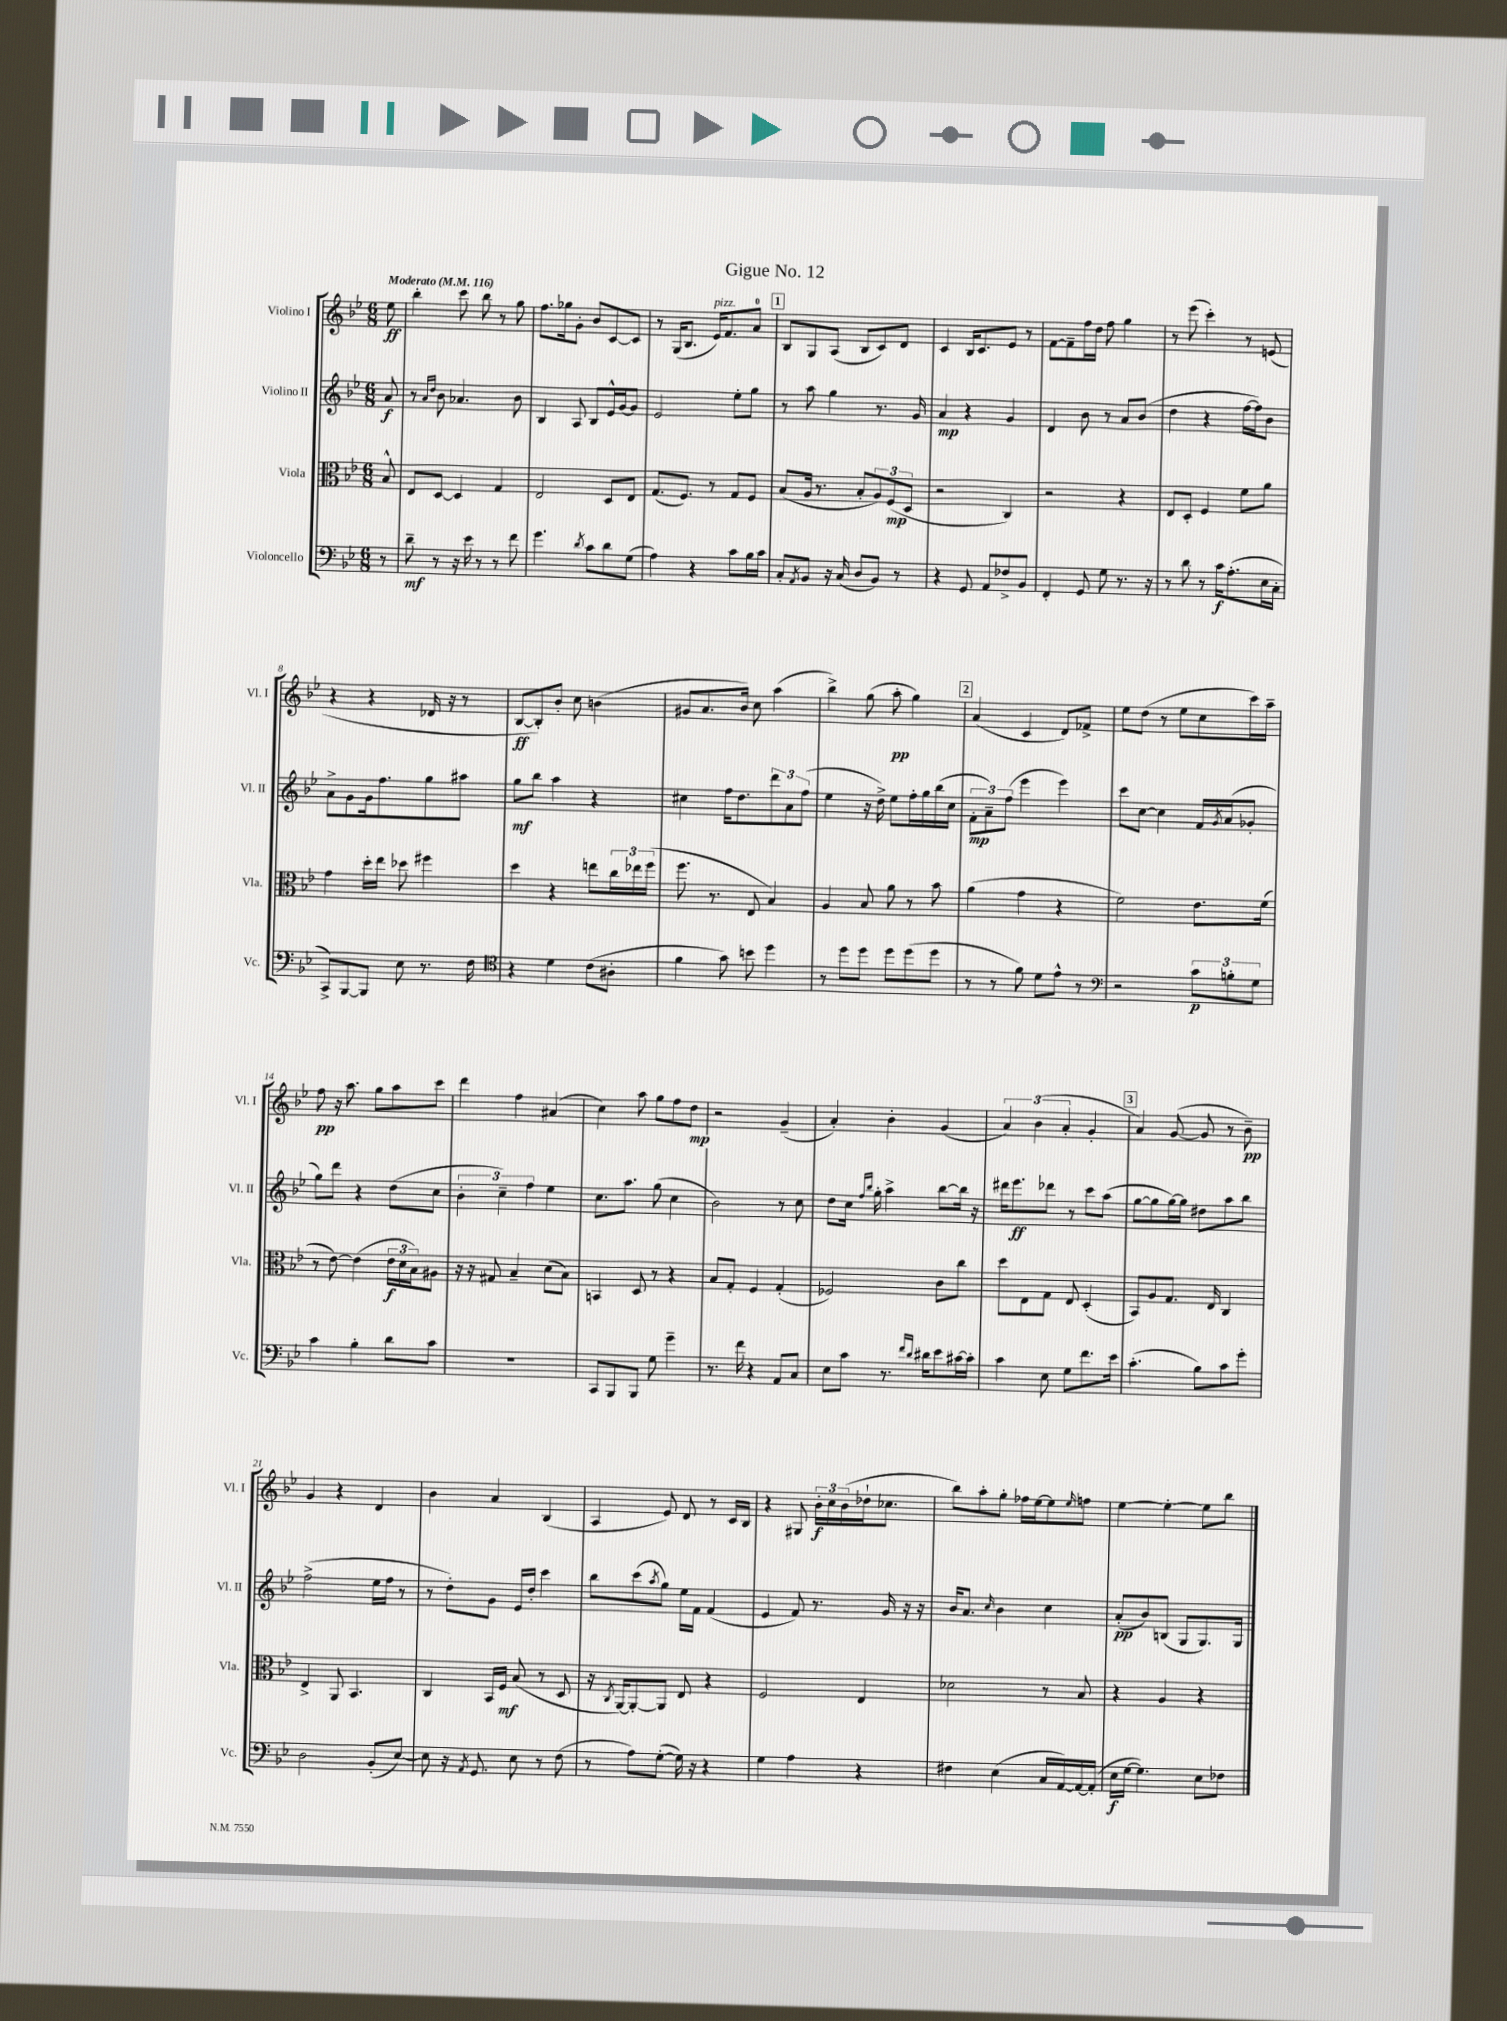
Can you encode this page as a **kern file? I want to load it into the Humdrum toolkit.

**kern	**dynam	**kern	**dynam	**kern	**dynam	**kern	**dynam
*part4	*part4	*part3	*part3	*part2	*part2	*part1	*part1
*staff4	*staff4	*staff3	*staff3	*staff2	*staff2	*staff1	*staff1
*I"Violoncello	*	*I"Viola	*	*I"Violino II	*	*I"Violino I	*
*I'Vc.	*	*I'Vla.	*	*I'Vl. II	*	*I'Vl. I	*
*clefF4	*	*clefC3	*	*clefG2	*	*clefG2	*
*k[b-e-]	*	*k[b-e-]	*	*k[b-e-]	*	*k[b-e-]	*
*M6/8	*	*M6/8	*	*M6/8	*	*M6/8	*
*MM116	*	*MM116	*	*MM116	*	*MM116	*
=	=	=	=	=	=	=	=
!	!	!	!	!	!	!LO:TX:a:B:t=Moderato	!
8r	.	8B-^^/	.	8a/	f	8ee-\	ff
=1	=1	=1	=1	=1	=1	=1	=1
8d~\	mf	8E-/L	.	8r	.	4bb-'\	.
.	.	.	.	16qqa/LL	.	.	.
.	.	.	.	16qqdd/JJ	.	.	.
8r	.	[8D/J	.	8b-\	.	.	.
16r	.	4D/]	.	4.a-X/	.	8ccc\	.
16e-\	.	.	.	.	.	.	.
8r	.	.	.	.	.	8bb-\	.
8r	.	4G/	.	.	.	8r	.
8f\	.	.	.	8b-\	.	8gg\	.
=2	=2	=2	=2	=2	=2	=2	=2
4.g\	.	2E-/	.	4B-/	.	8.ff\L	.
.	.	.	.	.	.	16gg-X\k	.
.	.	.	.	8A/	.	8g'\J	.
8qd/	.	.	.	.	.	.	.
8c\L	.	.	.	8B-/L	.	8b-/L	.
8d\	.	8D/L	.	16e-^^/L	.	[8c/	.
.	.	.	.	[16g/J	.	.	.
(8G\J	.	8E-/J	.	8g/J]	.	8c/J]	.
=3	=3	=3	=3	=3	=3	=3	=3
4A\)	.	(8.G/L	.	2e-/	.	8r	.
.	.	.	.	.	.	(16G/KL	.
.	.	8.F/J)	.	.	.	8.B-/J	.
4r	.	.	.	.	.	.	.
!	!	!	!	!	!	!LO:TX:a:i:t=pizz.	!
.	.	8r	.	.	.	16e-/KL)	.
.	.	.	.	.	.	8.f/	.
8c\L	.	8G/L	.	8ee-'\L	.	.	.
16B-\L	.	8F/J	.	8gg\J	.	8a/J	.
16c\JJ	.	.	.	.	.	.	.
!!LO:REH:place=s1:t=1
=4	=4	=4	=4	=4	=4	=4	=4
8C'/L	.	(8B-/L	.	8r	.	8B-/L	.
8qAA/	.	.	.	.	.	.	.
8BB-/J	.	16A/Jk	.	8aa\	.	8G/	.
.	.	8.r	.	.	.	.	.
16r	.	.	.	4gg\	.	(8A/J	.
(16C/	.	.	.	.	.	.	.
8D/L	.	8B-'/L	.	.	.	8B-/L	.
8BB-/J)	.	12A/)	.	8.r	.	8c/)	.
.	.	(12F/	mp	.	.	.	.
8r	.	.	.	.	.	8d/J	.
.	.	12D/J	.	.	.	.	.
.	.	.	.	16g/	.	.	.
=5	=5	=5	=5	=5	=5	=5	=5
4r	.	2r	.	4a/	mp	4c/	.
8GG/	.	.	.	4r	.	16B-/KL	.
.	.	.	.	.	.	8.c/	.
8AA/L	.	.	.	.	.	.	.
8F-X^/	.	4C/)	.	4g/	.	8e-/J	.
8BB-/J	.	.	.	.	.	8r	.
=6	=6	=6	=6	=6	=6	=6	=6
4FF'/	.	2r	.	4d/	.	[8f\L	.
.	.	.	.	.	.	8f~\]	.
8GG/	.	.	.	8b-\	.	16ff\L	.
.	.	.	.	.	.	16dd\JJ	.
8G\	.	.	.	8r	.	8ff\	.
8.r	.	4r	.	8a/L	.	4gg\	.
.	.	.	.	(8b-/J	.	.	.
16r	.	.	.	.	.	.	.
=7	=7	=7	=7	=7	=7	=7	=7
8r	.	8E-/L	.	4dd\	.	8r	.
8d\	.	8D'/J	.	.	.	(8eee-\	.
8r	.	4F/	.	4r	.	4ccc'\)	.
16c\KL	f	.	.	.	.	.	.
(8.A'\	.	.	.	.	.	.	.
.	.	8f\L	.	[16ff\LL	.	8r	.
.	.	.	.	16ff\J])	.	.	.
16E-\L	.	8a\J	.	8b-\J	.	(8en/	.
16C'\JJ	.	.	.	.	.	.	.
!!LO:LB:g=z
=8	=8	=8	=8	=8	=8	=8	=8
8CC^/L)	.	4g\	.	8a^\L	.	4r	.
[8BBB-/	.	.	.	8g\	.	.	.
8BBB-/J]	.	16dd'\LL	.	16g\k	.	4r	.
.	.	16ee-\JJ	.	8.ff\	.	.	.
8E-\	.	8dd-X\	.	.	.	.	.
8.r	.	4ff#X\	.	8gg\	.	16d-X/	.
.	.	.	.	.	.	16r	.
.	.	.	.	8aa#X\J	.	8r	.
16F\	.	.	.	.	.	.	.
=9	=9	=9	=9	=9	=9	=9	=9
*clefC4	*	*	*	*	*	*	*
4r	.	4dd\	.	8gg\L	mf	[8B-/L	ff
.	.	.	.	8bb-\J	.	8B-'/])	.
4d\	.	4r	.	4aa\	.	8b-'/J	.
.	.	.	.	.	.	8cc\	.
(8c\L	.	8een\L	.	4r	.	(4bn\	.
8A#X'\J	.	24cc\L	.	.	.	.	.
.	.	24ee-X\	.	.	.	.	.
.	.	(24ff\JJ	.	.	.	.	.
=10	=10	=10	=10	=10	=10	=10	=10
4f\	.	8.ff\	.	4cc#X\	.	8g#X/L	.
.	.	.	.	.	.	8.a/	.
.	.	8.r	.	.	.	.	.
8g\)	.	.	.	16ff\KL	.	.	.
.	.	.	.	8.dd\	.	16b-/Jk)	.
8bn\	.	8E-/	.	.	.	8cc\	.
4dd\	.	4B-/)	.	12ddd\	.	(4aa\	.
.	.	.	.	12a\	.	.	.
.	.	.	.	(12ff\J	.	.	.
=11	=11	=11	=11	=11	=11	=11	=11
8r	.	4A/	.	4ee-\	.	4bb-^\)	.
8dd\L	.	.	.	.	.	.	.
8dd\J	.	8B-/	.	16r	.	(8gg\	.
.	.	.	.	16dd^\)	.	.	.
8dd\L	.	8a\	.	8ee-\L	.	8aa'\	pp
(8dd\	.	8r	.	16ff'\L	.	4gg\)	.
.	.	.	.	16gg\	.	.	.
8dd\J	.	8b-\	.	(16bb-\	.	.	.
.	.	.	.	16cc\JJ	.	.	.
!!LO:REH:place=s1:t=2
=12	=12	=12	=12	=12	=12	=12	=12
8r	.	(4a\	.	12f'\L	mp	(4a/	.
.	.	.	.	12a~\)	.	.	.
8r	.	.	.	.	.	.	.
.	.	.	.	(12ff\J	.	.	.
8f\)	.	4g\	.	4eee-\	.	4c/	.
8d\L	.	.	.	.	.	.	.
8e-^^\J	.	4r	.	4eee-\)	.	8d/L)	.
8r	.	.	.	.	.	8f-X^/J	.
=13	=13	=13	=13	=13	=13	=13	=13
*clefF4	*	*	*	*	*	*	*
2r	.	2f\)	.	8ccc\L	.	8ee-\L	.
.	.	.	.	[8cc\J	.	(8dd\J	.
.	.	.	.	4cc\]	.	8r	.
.	.	.	.	.	.	8ee-\L	.
12c\L	p	8.e-\L	.	16f/LL	.	8cc\	.
.	.	.	.	8qg/	.	.	.
.	.	.	.	(16a/J	.	.	.
12Bn'\	.	.	.	.	.	.	.
.	.	.	.	8g-X'/J	.	16ccc\L)	.
12G\J	.	.	.	.	.	.	.
.	.	(16f\Jk	.	.	.	16aa~\JJ	.
!!LO:LB:g=z
=14	=14	=14	=14	=14	=14	=14	=14
4c\	.	8r	.	8gg\L)	.	8ff\	pp
.	.	[8e-\)	.	8ddd\J	.	16r	.
.	.	.	.	.	.	8.aa\	.
4B-'\	.	(4e-\]	.	4r	.	.	.
.	.	.	.	.	.	8gg\L	.
8d\L	.	24e-\LL	f	(8dd\L	.	8aa\	.
.	.	24d\	.	.	.	.	.
.	.	24B-\J)	.	.	.	.	.
8c\J	.	8A#X\J	.	8cc\J	.	8ccc\J	.
=15	=15	=15	=15	=15	=15	=15	=15
2.r	.	16r	.	6b-'\	.	4ddd\	.
.	.	16r	.	.	.	.	.
.	.	8G#X/	.	.	.	.	.
.	.	.	.	6cc~\)	.	.	.
.	.	4B-~/	.	.	.	4ff\	.
.	.	.	.	6ff\	.	.	.
.	.	(8d\L	.	4ee-\	.	(4a#X/	.
.	.	8B-\J)	.	.	.	.	.
=16	=16	=16	=16	=16	=16	=16	=16
8CC/L	.	4BBn/	.	8.cc\L	.	4cc\)	.
8BBB-/	.	.	.	.	.	.	.
.	.	.	.	8.aa\J	.	.	.
8BBB-/J	.	8D/	.	.	.	8aa\	.
8G\	.	8r	.	(8gg\	.	8gg\L	.
4g~\	.	4r	.	4cc\	.	8ff\	.
.	.	.	.	.	.	8dd\J	mp
=17	=17	=17	=17	=17	=17	=17	=17
8.r	.	8B-/L	.	2b-\)	.	2r	.
.	.	8G'/J	.	.	.	.	.
16f\	.	.	.	.	.	.	.
4r	.	4F/	.	.	.	.	.
8AA/L	.	(4G'/	.	8r	.	(4g~/	.
8C/J	.	.	.	8cc\	.	.	.
=18	=18	=18	=18	=18	=18	=18	=18
8E-\L	.	2F-X/)	.	8dd\L	.	4a'/)	.
8c\J	.	.	.	16cc\Jk	.	.	.
.	.	.	.	16qqff/LL	.	.	.
.	.	.	.	16qqbb-/JJ	.	.	.
.	.	.	.	16gg'\	.	.	.
8.r	.	.	.	4aa^\	.	4b-'\	.
16qqf/LL	.	.	.	.	.	.	.
16qqd/JJ	.	.	.	.	.	.	.
16d#X\KL	.	.	.	.	.	.	.
8e-\	.	8c\L	.	[8bb-\L	.	(4g/	.
[16c#X\L	.	8cc\J	.	16bb-\Jk]	.	.	.
16c#'\JJ]	.	.	.	16r	.	.	.
=19	=19	=19	=19	=19	=19	=19	=19
4c\	.	8dd\L	.	16ddd#X\KL	.	6a/)	.
.	.	.	.	8.eee-\	ff	.	.
.	.	8E-\	.	.	.	.	.
.	.	.	.	.	.	(6b-\	.
8E-\	.	8G\J	.	8ddd-X\J	.	.	.
.	.	.	.	.	.	6a'/	.
8G\L	.	8E-/	.	8r	.	.	.
8.f\	.	(4D'/	.	8ccc\L	.	4g'/	.
.	.	.	.	(8aa\J	.	.	.
16e-\Jk	.	.	.	.	.	.	.
!!LO:REH:place=s1:t=3
=20	=20	=20	=20	=20	=20	=20	=20
(4.c'\	.	8BB-/L)	.	[8gg\L	.	4a/)	.
.	.	8A/	.	8gg\]	.	.	.
.	.	8.G/J	.	[16gg\L)	.	([8g/	.
.	.	.	.	16gg\JJ]	.	.	.
8B-\L)	.	.	.	8dd#X\L	.	8g/]	.
.	.	16E-/	.	.	.	.	.
8c\	.	4C/	.	8aa\	.	8r	.
8g'\J	.	.	.	8bb-\J	.	8b-~\)	pp
!!LO:LB:g=z
=21	=21	=21	=21	=21	=21	=21	=21
2D\	.	4E-^/	.	(2ff^\	.	4g/	.
.	.	8AA/	.	.	.	4r	.
.	.	4.BB-/	.	.	.	.	.
(8BB-'/L	.	.	.	16ee-\LL	.	4d/	.
.	.	.	.	16ff\JJ	.	.	.
[8E-/J)	.	.	.	8r	.	.	.
=22	=22	=22	=22	=22	=22	=22	=22
8E-\]	.	4C/	.	8r	.	4b-\	.
16r	.	.	.	8dd'\L)	.	.	.
8qAA/	.	.	.	.	.	.	.
8.GG/	.	.	.	.	.	.	.
.	.	16BB-/LL	.	8g\J	.	4a/	.
.	.	16F/JJ	mf	.	.	.	.
8E-\	.	(8B-/	.	16e-/LL	.	.	.
.	.	.	.	16dd'/JJ	.	.	.
8r	.	8r	.	4ccc\	.	(4B-/	.
(8F\	.	8D/	.	.	.	.	.
=23	=23	=23	=23	=23	=23	=23	=23
8r	.	16r	.	8bb-\L	.	4A/	.
.	.	8qC/	.	.	.	.	.
.	.	[16AA/KL)	.	.	.	.	.
8A\L)	.	8AA'/_	.	(8ccc\	.	.	.
.	.	.	.	8qaa/	.	.	.
([8G'\J	.	8AA/J]	.	8gg\J)	.	8e-/)	.
16G\])	.	8E-/	.	16ee-\LL	.	8d/	.
16r	.	.	.	16f\JJ	.	.	.
4r	.	4r	.	(4f/	.	8r	.
.	.	.	.	.	.	16c/LL	.
.	.	.	.	.	.	16B-/JJ	.
=24	=24	=24	=24	=24	=24	=24	=24
4G\	.	2F/	.	4e-/	.	4r	.
4A\	.	.	.	8f/)	.	8G#X/	.
.	.	.	.	8.r	.	24b-'\LL	f
.	.	.	.	.	.	24cc\	.
.	.	.	.	.	.	(24b-\	.
4r	.	4E-/	.	.	.	16dd-X`\J	.
.	.	.	.	16g/	.	8.cc-X\J	.
.	.	.	.	16r	.	.	.
.	.	.	.	16r	.	.	.
=25	=25	=25	=25	=25	=25	=25	=25
4F#X\	.	2d-X\	.	16b-/KL	.	8bb-\L)	.
.	.	.	.	8.a/J	.	.	.
.	.	.	.	.	.	8aa'\	.
.	.	.	.	16qqcc/	.	.	.
(4E-\	.	.	.	4b-\	.	8gg'\J	.
.	.	.	.	.	.	16ff-X\LL	.
.	.	.	.	.	.	[16ee-\J	.
16C/LL	.	8r	.	4cc\	.	8ee-\]	.
[16AA/)	.	.	.	.	.	.	.
.	.	.	.	.	.	16qqee-/	.
16AA/_	.	8B-/	.	.	.	8ffn\J	.
(16AA'/JJ]	.	.	.	.	.	.	.
=26	=26	=26	=26	=26	=26	=26	=26
16E-\LL	f	4r	.	(8a'/L	pp	[4ee-\	.
[16G\JJ	.	.	.	.	.	.	.
4.G\])	.	.	.	8b-/)	.	.	.
.	.	4A/	.	(8Bn/J	.	4ee-'\_	.
.	.	.	.	8G/L	.	.	.
8E-\L	.	4r	.	8.G/)	.	8ee-\L]	.
8F-X\J	.	.	.	.	.	8bb-\J	.
.	.	.	.	16G/Jk	.	.	.
==	==	==	==	==	==	==	==
*-	*-	*-	*-	*-	*-	*-	*-
